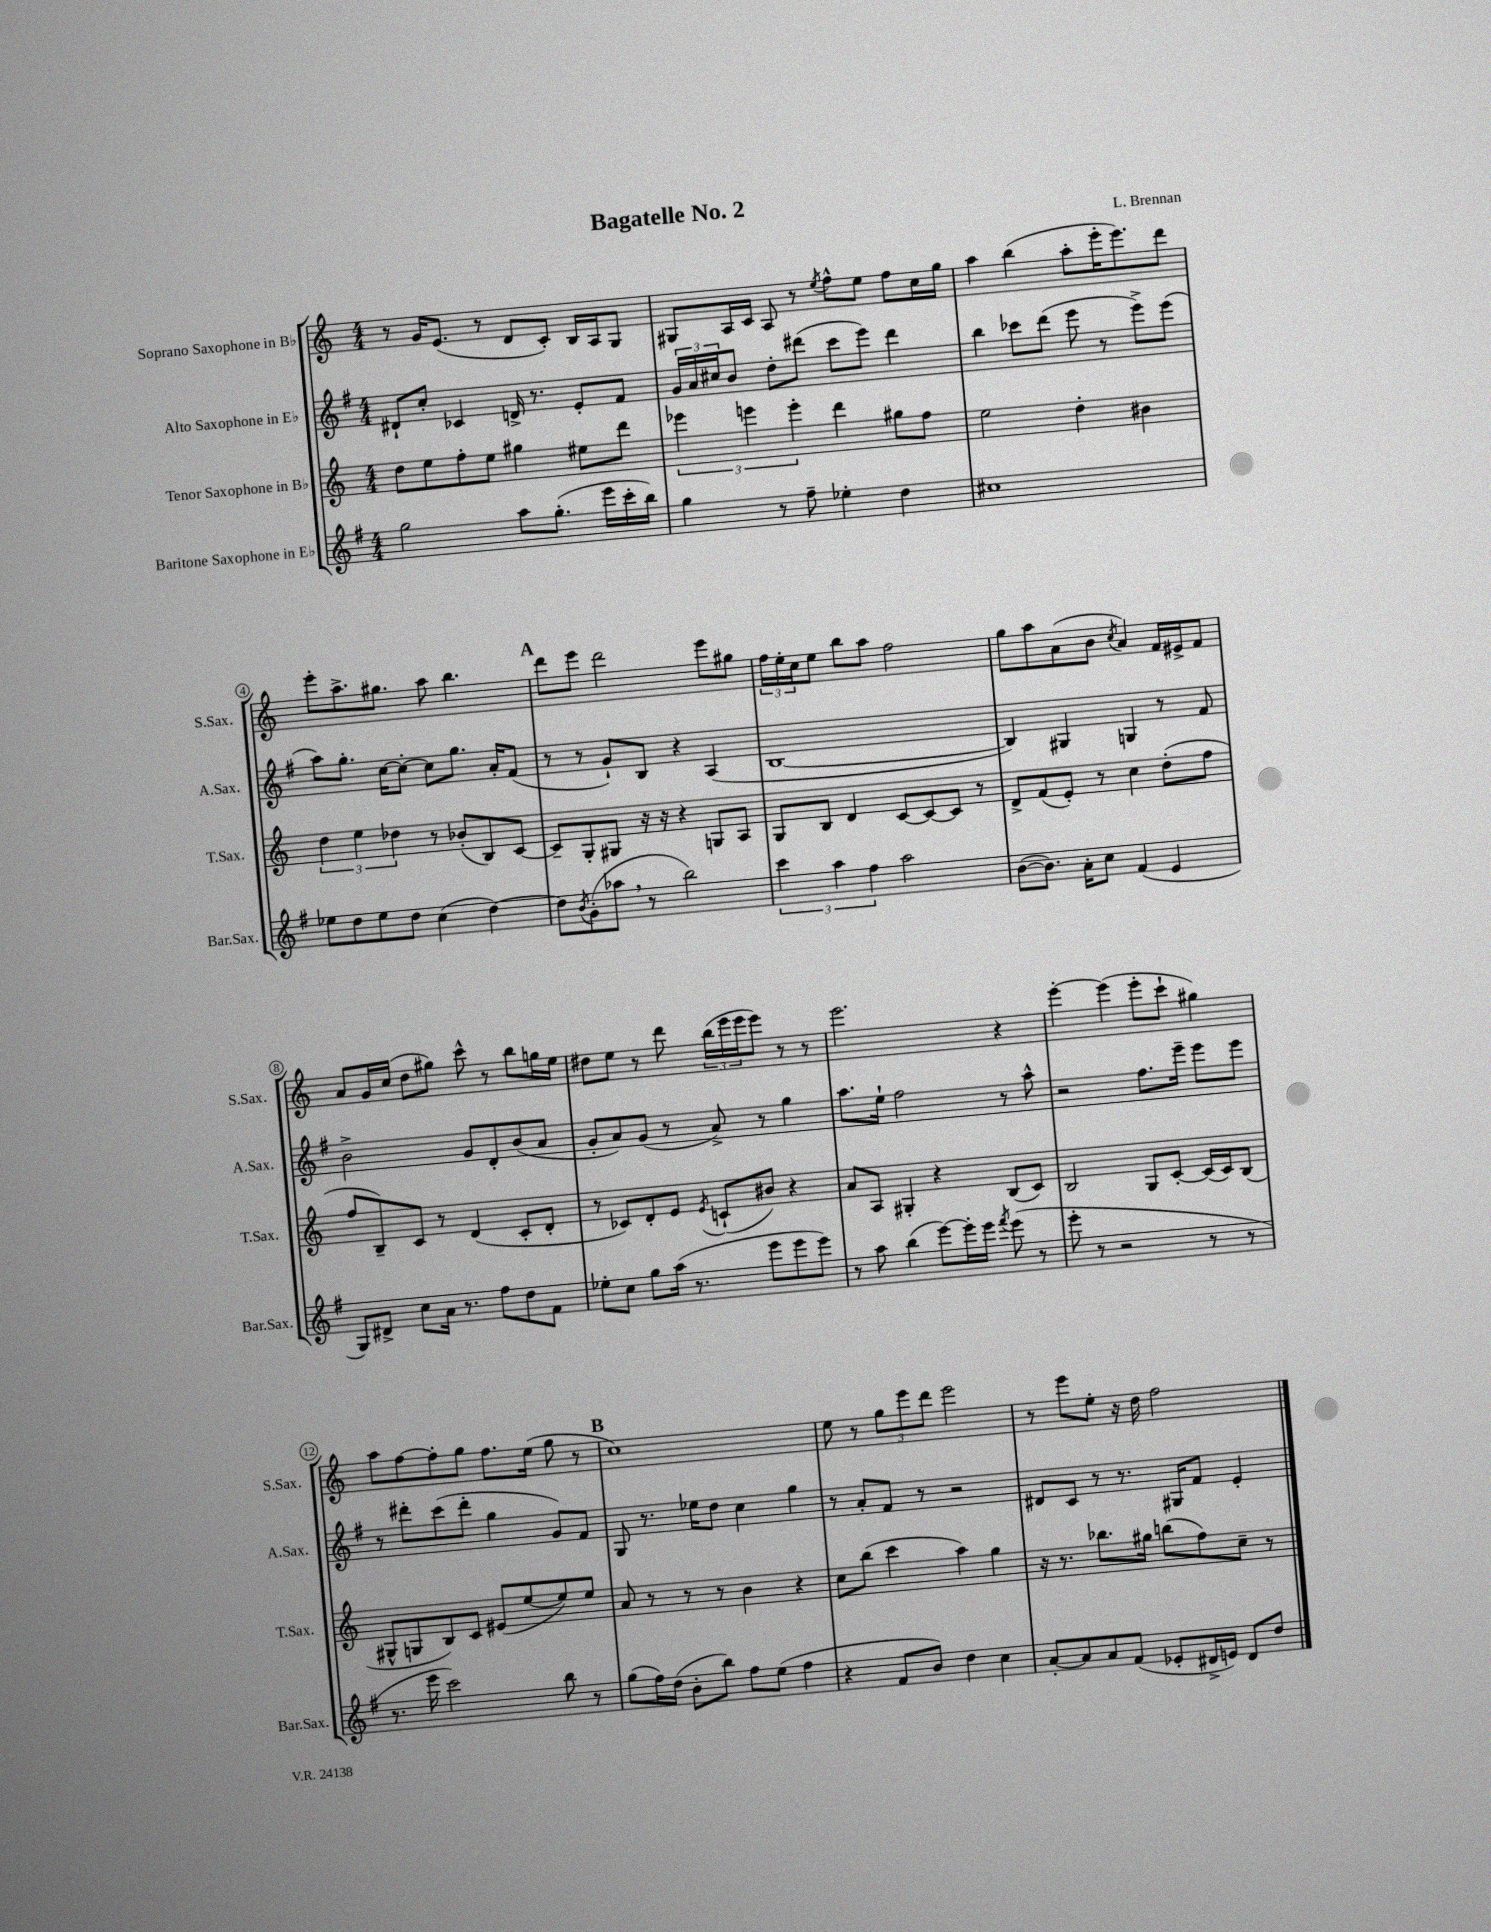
\header { title = "Bagatelle No. 2" composer = "L. Brennan" }
<<
\new StaffGroup <<
\new Staff = "s0" \with { instrumentName = "Soprano Saxophone in Bb" shortInstrumentName = "S.Sax." } {
    \clef treble \key c \major \numericTimeSignature \time 4/4
    r8 g'16 e'8.( r8 d'8 c'8-.) b16 a16 g8 |
    gis8 a16 c'16 a8 r8 \acciaccatura { e''8 } f''8-^ e''8 f''8 c''16 g''16 |
    a''4 b''4( a''8-. e'''16-. e'''8.) d'''8 |
    e'''8-. a''8.-> gis''8. a''8 b''4. |
    \mark \markup { \bold "A" } d'''8 e'''8 d'''2 e'''8 gis''8 |
    \tuplet 3/2 { f''16 e''16-. c''16 } e''8 b''8 a''8 f''2 |
    g''8 a''8 a'8( b'8 \acciaccatura { c''8 } a'4) f'16 eis'16-> f'8 |
    a'8 g'16 c''16( d''8 gis''8) c'''8-^ r8 b''8 g''16 e''16 |
    dis''8 e''8 r8 d'''8 \tuplet 3/2 { b''16( e'''16 e'''16 } e'''8) r8 r8 |
    e'''2. r4 |
    e'''4~-. e'''4( e'''8-. c'''8-! gis''4) |
    a''8 f''8~ f''8-. g''8 f''8. e''16( g''8 r8 |
    \mark \markup { \bold "B" } c''1) |
    e''8 r8 \tuplet 3/2 { g''8 e'''8 d'''8 } e'''2 |
    r8 e'''8 e''8-. r16 d''16 f''2 \bar "|." |
}
\new Staff = "s1" \with { instrumentName = "Alto Saxophone in Eb" shortInstrumentName = "A.Sax." } {
    \clef treble \key g \major \numericTimeSignature \time 4/4
    dis'8-! c''8-. ces'4 d'16-> r8. e'8-. fis'8 |
    \tuplet 3/2 { g'16 a'16 cis''16 } b'8 d''8-. dis'''8( c'''8 e'''8) dis'''4 |
    b''4 ces'''8 d'''8( e'''8 r8 e'''8->) e'''8( |
    a''8) g''8.-. c''16~ c''8~-. c''8 g''8. a'16-. fis'8( |
    \mark \markup { \bold "A" } r8 r8 g'8-!) b8 r4 a4( |
    b1~ |
    b4) gis4 g4 r8 fis'8 |
    b'2-> g'8 d'8-. b'8( a'8 |
    g'8-. a'8) g'8( r8 a'8->) r8 g''4 |
    a''8. e''16-! fis''2 r8 a''8-^ |
    r2 fis''8. e'''16-- e'''8 e'''8 |
    r8 dis'''8-. c'''8( dis'''8-. g''4 g'8) fis'8 |
    \mark \markup { \bold "B" } g8 r8. ees''16 d''8 c''4 g''4 |
    r8 a'8-. fis'8 r8 r2 |
    dis'8 c'8 r8 r8. gis16 fis'8 e'4-. \bar "|." |
}
\new Staff = "s2" \with { instrumentName = "Tenor Saxophone in Bb" shortInstrumentName = "T.Sax." } {
    \clef treble \key c \major \numericTimeSignature \time 4/4
    d''8 e''8 f''8-. e''8 gis''4 eis''8 d'''8 |
    \tuplet 3/2 { ees'''4 e'''4 e'''4-. } d'''4 gis''8 f''8 |
    e''2 d''4-. bis'4 |
    \tuplet 3/2 { d''4 e''4 des''4 } r8 bes'8-.( b8) c'8~ |
    \mark \markup { \bold "A" } c'8-- g8-. gis8 r16 r16 r4 g8 a8 |
    g8 b8 d'4 c'8~ c'8~ c'8 r8 |
    d'8-> f'8( e'8-.) r8 c''4 d''8-.( f''8 |
    f''8 b8--) c'8 r8 d'4( c'8-. d'8-. |
    r8 ces'8) d'8-. e'8 \acciaccatura { e'8 } c'8-!( bis'8) r4 |
    a'8 a8 gis4-. r4 b8( c'8) |
    b2 g8 c'8~-. c'16( c'16) b8( |
    gis8-^ g8 b8) c'8 eis'8( e''8~ e''8) e''8 |
    \mark \markup { \bold "B" } a'8 r8 r8 r8 b'4 r4 |
    c''8 b''8( c'''4 a''4) g''4 |
    r16 r8. bes''8. gis''16 b''8( f''8) c''8-- r8 \bar "|." |
}
\new Staff = "s3" \with { instrumentName = "Baritone Saxophone in Eb" shortInstrumentName = "Bar.Sax." } {
    \clef treble \key g \major \numericTimeSignature \time 4/4
    g''2 a''8 g''8.-.( e'''16 c'''16-. b''16) |
    g''4 r8 fis''8-- ees''4-. d''4 |
    cis''1 |
    ees''8 d''8 ees''8 d''8 c''4( d''4~) |
    \mark \markup { \bold "A" } d''8 \acciaccatura { b'8 } g'8-.( aes''8 \breathe r8 b''2) |
    \tuplet 3/2 { c'''4 a''4 fis''4 } a''2 |
    b'8~( b'8.) a'16-. c''8 fis'4( e'4 |
    g8) dis'8-> c''8 a'16 r8. fis''8 d''8 fis'8 |
    ees''8-. c''8 g''8 a''16( r8. e'''8 e'''8 e'''8) |
    r8 a''8 b''4( e'''8~) e'''16-. e'''16 \acciaccatura { fis'''8 } e'''8( r8 |
    e'''8-. r8 r2 r8 r8 |
    r8. e'''16 c'''2) b''8 r8 |
    \mark \markup { \bold "B" } g''8( fis''16) d''16( b'8-. b''8) fis''8 e''8( fis''4 |
    r4 fis'8 b'8) d''4 c''4 |
    a'8~-. a'8 a'8 fis'8( ees'8-. dis'16-> e'16) dis'8 d''8 \bar "|." |
}
>>
>>
\layout { \context { \Score \override BarNumber.stencil = #(make-stencil-circler 0.1 0.3 ly:text-interface::print) } }
